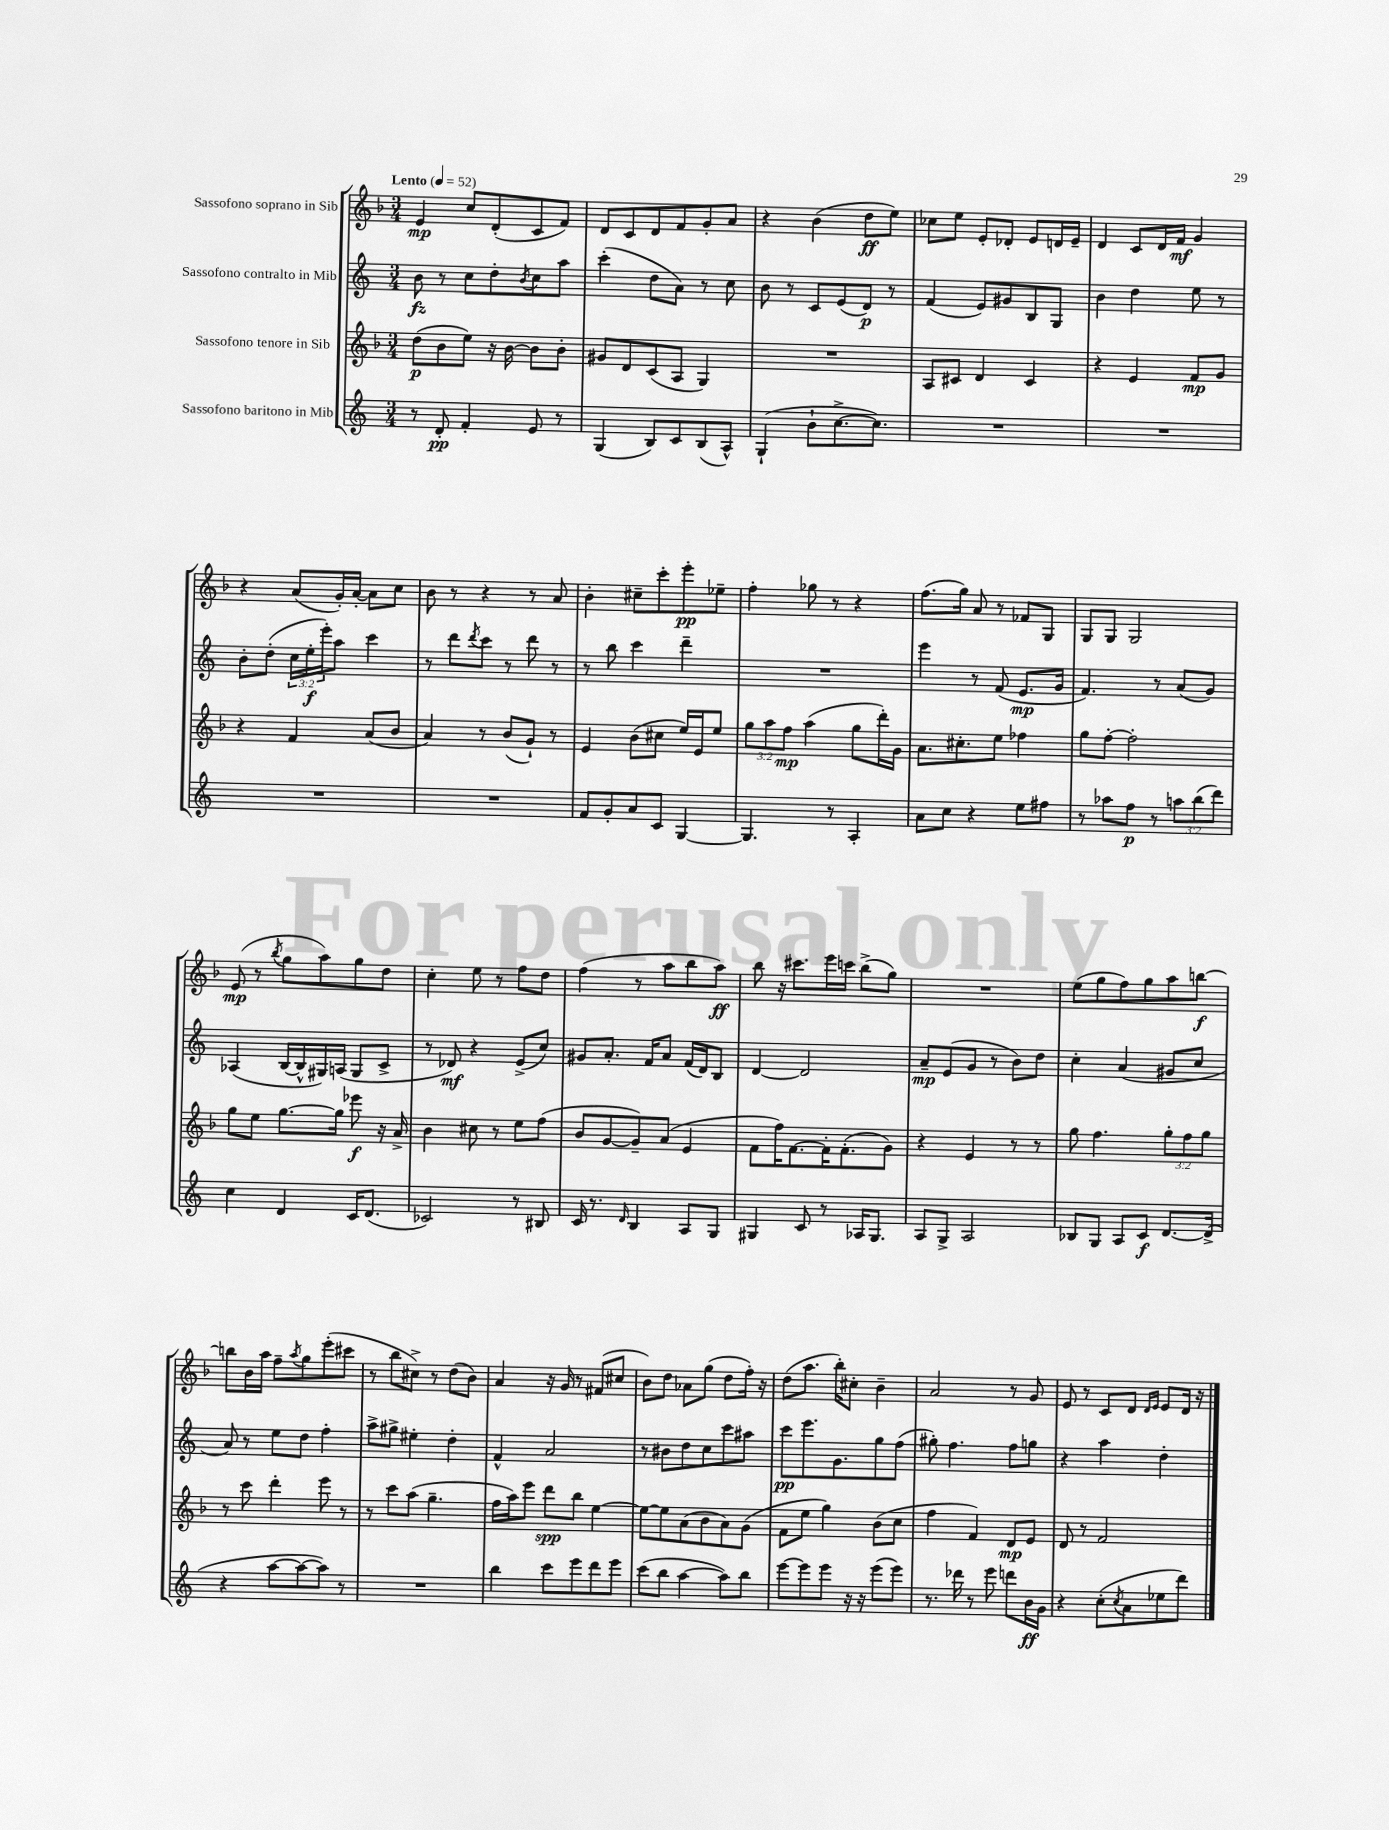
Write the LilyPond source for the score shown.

<<
\new StaffGroup <<
\new Staff = "s0" \with { instrumentName = "Sassofono soprano in Sib" } {
    \clef treble \key f \major \numericTimeSignature \time 3/4 \tempo "Lento" 4 = 52
    e'4\mp c''8 d'8-.( c'8 f'8) |
    d'8 c'8 d'8 f'8 g'8-. a'8 |
    r4 bes'4( d''8\ff e''8) |
    ces''8 e''8 e'8-. des'8-. e'8 d'16 e'16-- |
    d'4 c'8 d'16 f'16\mf g'4 |
    r4 a'8( g'16-.) a'16~-. a'8 c''8 |
    bes'8 r8 r4 r8 a'8 |
    bes'4-. cis''8-- c'''8-. e'''8-.\pp ees''8-- |
    f''4-. ges''8 r8 r4 |
    f''8.( g''16) a'8 r8 fes'8 g8 |
    g8 g8 g2 |
    e'8\mp( r8 \acciaccatura { bes''8 } g''8 a''8) g''8 d''8 |
    c''4-. e''8 r8 f''8 d''8 |
    f''4( r8 a''8 bes''8 a''8\ff) |
    bes''8 r16 cis'''8. e'''16 c'''16 bes''8->( g''8) |
    R2. |
    e''8( g''8 f''8) g''8 a''8 b''8~\f |
    b''8 bes'16 a''16 f''8-- \acciaccatura { a''8 } g''8 e'''8-.( cis'''8 |
    r8 bes''8 cis''8->) r8 d''8( bes'8) |
    a'4 r16 g'16 r8 fis'8( cis''8 |
    bes'8) d''8 aes'8 g''8( d''8 f''16-.) r16 |
    d''8( a''8. bes''16-.) cis''8-. bes'4-- |
    a'2 r8 g'8 |
    e'8 r8 c'8 d'8 \grace { d'16 e'16 } e'8 d'16 r16 \bar "|." |
}
\new Staff = "s1" \with { instrumentName = "Sassofono contralto in Mib" } {
    \clef treble \key c \major \numericTimeSignature \time 3/4 \override Staff.TupletNumber.text = #tuplet-number::calc-fraction-text
    b'8\fz r8 c''8 d''8-. \acciaccatura { b'8 } c''8 a''8 |
    c'''4-.( d''8 a'8) r8 c''8 |
    b'8 r8 c'8 e'8( d'8\p) r8 |
    f'4( e'8) gis'8 b8 g8 |
    b'4 d''4 e''8 r8 |
    b'8-. d''8-.( \tuplet 3/2 { c''16 e''16-.\f e'''16-.) } a''8 c'''4 |
    r8 d'''8 \acciaccatura { d'''8 } c'''8 r8 d'''8 r8 |
    r8 b''8 c'''4 d'''4-- |
    R2. |
    e'''4 r8 f'8( e'8.\mp g'16 |
    f'4.) r8 a'8( g'8) |
    aes4( b16~ b16-^ gis16) a16( gis8 c'8-> |
    r8 des'8\mf) r4 e'8->( c''8) |
    gis'8 a'8.-. f'16 a'8 f'16( d'16) b8 |
    d'4~ d'2 |
    a'8--\mp e'8( g'8 r8 b'8) d''8 |
    c''4-. a'4( gis'8 c''8 |
    a'8) r8 e''8 d''8 f''4-. |
    a''8-> gis''8-> eis''4-. d''4-. |
    f'4-^ a'2 |
    r8 bis'8 d''8 c''8 c'''8 ais''8 |
    c'''8\pp e'''8. g'8. g''8 f''8( |
    gis''8-.) f''4. f''8 g''8 |
    r4 a''4 d''4-. \bar "|." |
}
\new Staff = "s2" \with { instrumentName = "Sassofono tenore in Sib" } {
    \clef treble \key f \major \numericTimeSignature \time 3/4 \override Staff.TupletNumber.text = #tuplet-number::calc-fraction-text
    d''8\p( bes'8 e''8) r16 bes'16~ bes'8 bes'8-. |
    gis'8 d'8 c'8( a8 g4) |
    R2. |
    a8 cis'8 d'4 cis'4 |
    r4 e'4 f'8\mp g'8 |
    r4 f'4 a'8( bes'8 |
    a'4) r8 bes'8( g'8-!) r8 |
    e'4 bes'8( cis''8 e''16) e'16 e''8 |
    \tuplet 3/2 { g''8 a''8 f''8\mp } a''4( g''8 d'''16-.) g'16 |
    a'8. cis''8.-. e''8 fes''4 |
    g''8 f''8~-. f''2-. |
    g''8 e''8 g''8.~ g''16 ees'''8\f r16 a'16-> |
    bes'4 cis''8 r8 e''8 f''8( |
    bes'8 g'8~ g'8--) a'8( e'4 |
    f'8 f''16) f'8.~ f'16-. f'8.-.( g'8) |
    r4 e'4 r8 r8 |
    g''8 f''4. \tuplet 3/2 { g''8-. f''8 g''8 } |
    r8 c'''8 d'''4-. e'''8 r8 |
    r8 c'''8 a''8( g''4.-- |
    f''16 a''16) e'''8 d'''8\spp bes''8 e''4~ |
    e''8~ e''8 a'8( bes'8 a'8) g'8( |
    f'8 e''8 g''4) bes'8( c''8 |
    f''4 f'4) d'8\mp e'8 |
    d'8 r8 f'2 \bar "|." |
}
\new Staff = "s3" \with { instrumentName = "Sassofono baritono in Mib" } {
    \clef treble \key c \major \numericTimeSignature \time 3/4 \override Staff.TupletNumber.text = #tuplet-number::calc-fraction-text
    r8 d'8-.\pp f'4-. e'8 r8 |
    g4( b8) c'8 b8( a8-^) |
    g4-!( b'8-! c''8.~-> c''8.) |
    R2. |
    R2. |
    R2. |
    R2. |
    f'8 g'8-. a'8 c'8 g4~ |
    g4. r8 a4-. |
    a'8 c''8 r4 e''8 fis''8 |
    r8 aes''8 f''8\p r8 \tuplet 3/2 { a''8 b''8( d'''8) } |
    c''4 d'4 c'16 d'8.( |
    ces'2) r8 bis8 |
    c'16 r8. \grace { d'16 } b4 a8 g8 |
    gis4 c'8 r8 aes16 gis8. |
    a8 g8-> a2 |
    bes8 g8 a8 c'8\f d'8.~ d'16->( |
    r4 a''8~ a''8~ a''8) r8 |
    R2. |
    b''4 c'''8 e'''8 d'''8 e'''8 |
    c'''8( b''8 a''4~ a''8) b''8 |
    e'''8~ e'''8 e'''8 r16 r16 e'''8( e'''8) |
    r8. des'''16 r8 e'''8 d'''8 b'16\ff g'16 |
    r4 c''8-.( \acciaccatura { c''8 } a'8 ees''8 d'''8) \bar "|." |
}
>>
>>
\layout { \context { \Score \remove "Bar_number_engraver" } }
